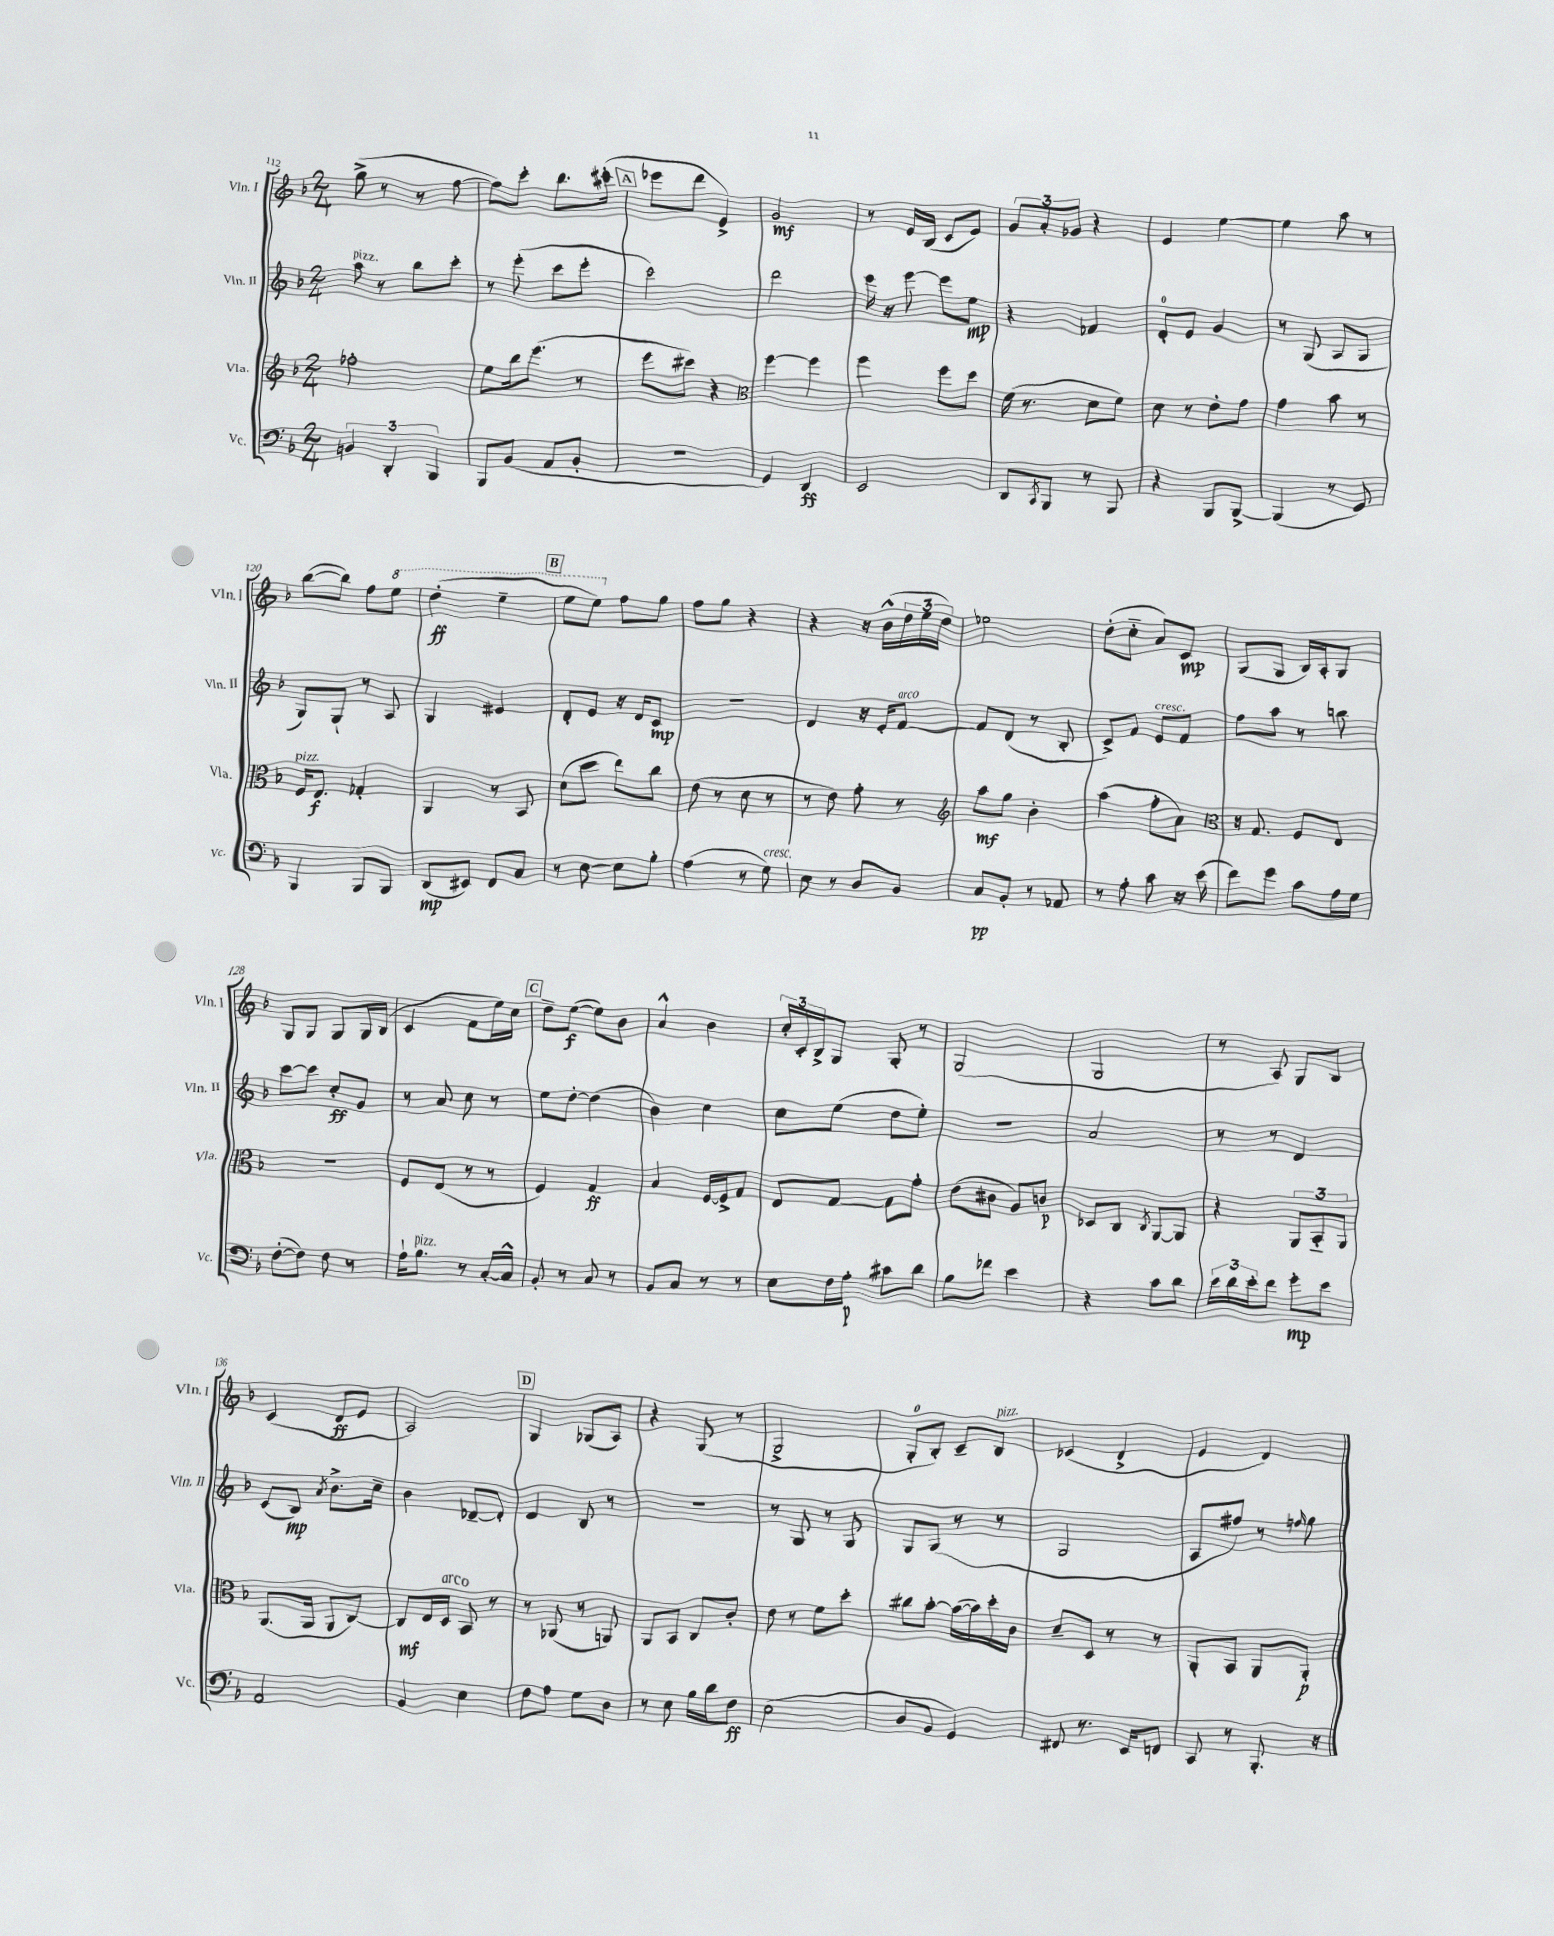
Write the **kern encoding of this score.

**kern	**kern	**kern	**kern
*staff4	*staff3	*staff2	*staff1
*clefF4	*clefG2	*clefG2	*clefG2
*k[b-]	*k[b-]	*k[b-]	*k[b-]
*M2/4	*M2/4	*M2/4	*M2/4
6BB/	2ff-'\	8aa\	(8gg^\
.	.	8r	8r
6DD'/	.	.	.
.	.	8bb-\L	8r
6BBB-/	.	.	.
.	.	8ccc'\J	[8ff\
=	=	=	=
8BBB-/L	8ee\L	8r	8ff\]L)
(8BB-/J	16bb-\k	(8eee'\	8ccc'\J
.	(8.eee\J	.	.
8AA/L	.	8ccc\L	8.bb-\L
8BB-'/J	8r	8eee'\J	.
.	.	.	(16ccc#'\Jk
=	=	=	=
2r	8eee\L	2ccc\)	8eee-\L
.	8ccc#\J)	.	8ddd\J
.	4r	.	4e^/)
=	=	=	=
*	*clefC3	*	*
4GG/)	[4ff\	2ddd\	2g/
4DD/	4ff\]	.	.
=	=	=	=
2EE/	4ff\	16eee\	8r
.	.	16r	.
.	.	[8eee\	16e/LL
.	.	.	(16B-/JJ
.	8ff\L	8eee\]L	8c/L
.	8dd\J	8ee\J	8e/J)
=	=	=	=
8DD/L	(16f\	4r	12g/L
.	8.r	.	.
.	.	.	12a'/
8qCC/	.	.	.
8BBB-/J	.	.	.
.	.	.	12g-/J
8r	8d\L	4f-/	4r
8BBB-/	8f\J)	.	.
=	=	=	=
4r	8d\	8d'/L	4e/
.	8r	8e/J	.
8BBB-/L	8e'\L	4g/	[4ee\
[8BBB-^/J	8g\J	.	.
=	=	=	=
(4BBB-/]	4g\	8r	4ee\]
.	.	(8G/	.
8r	8b-\	8A/L	8aa\
8GG/)	8r	8G/J	8r
=	=	=	=
4BBB-/	16F/LK	8G/L)	([8bb-\L
.	8.E/J	.	.
.	.	8G`/J	8bb-\]J)
8BBB-/L	4G-'/	8r	8ff\L
8BBB-/J	.	8A/	8eee\J
=	=	=	=
(8DD/L	4AA/	4G/	(4ddd'\
8EE#/J)	.	.	.
8FF/L	8r	4e#/	4eee~\
8C/J	8BB-/	.	.
=	=	=	=
8r	(8d\L	8d'/L	8eee\L
[8E\	8dd\J	8e/J	8eee\J)
8E\]L	8ee\L)	16r	8ff\L
.	.	16d/LK	.
8B-'\J	8cc\J	8c/J	8gg\J
=	=	=	=
(4A\	(8e\	2r	8ff\L
.	8r	.	8gg\J
8r	8d\	.	4r
8G\)	8r	.	.
=	=	=	=
8E\	8r	4d/	4r
8r	8e\)	.	.
8D/L	8g'\	16r	16r
.	.	16e'/LK	(16b-^^\LL
8BB-/J	8r	[8f/J	24dd\
.	.	.	24ee\
.	.	.	24dd\JJ)
=	=	=	=
*	*clefG2	*	*
8C/L	8aa\L	8f/]L	2ee-\
8BB-'/J	8gg\J	(8d/J	.
8r	4b-'\	8r	.
8AA-/	.	8B-'/	.
=	=	=	=
8r	(4aa\	8c^/L)	(8dd'\L
8A'\	.	8f/J	8cc'~\J
8c\	8ff'\L	8e/L	8a/L)
16r	8a\J)	8f/J	8c/J
(16e\	.	.	.
=	=	=	=
*	*clefC3	*	*
8f\L)	16r	8ff\L	(8G/L
.	8.G/	.	.
8g\J	.	8aa\J	8G/J
8c\L	8F/L	8r	16B-/LL)
.	.	.	16A'/J
16A\L	8E/J	8bb\	8G/J
16G\JJ	.	.	.
=	=	=	=
([8F'\L	2r	[8ccc\L	8G/L
8F\]J)	.	8ccc\]J	8G/J
8F\	.	8cc'/L	8G/L
8r	.	8g/J	16G/L
.	.	.	(16B-/JJ
=	=	=	=
16A`\LK	8F/L	8r	4c/
8.B-\J	.	.	.
.	(8E/J	8a/	.
8r	8r	8cc\	8f\L
[16C'/LL	8r	8r	16ee\L)
16C^^/]JJ	.	.	16cc\JJ
=	=	=	=
8BB-'/	4F/)	8ee\L	8dd~\L
8r	.	[8dd'\J	([8ee\J
8C/	4G/	(4dd\]	8ee\]L)
8r	.	.	8b-\J
=	=	=	=
8BB-/L	4B-/	4b-\)	4a^^/
8C/J	.	.	.
8r	[16F/LL	4cc\	4b-\
.	16F^/]J	.	.
8r	8G/J	.	.
=	=	=	=
8E\L	8E/L	8cc\L	24cc'/LL
.	.	.	24c'/
.	.	.	24B-^/J
16F\L	[8G/J	(8ee\J	8G/J
16A'\JJ	.	.	.
8c#\L	8G\]L	8dd\L	8G'/
8d\J	8g'\J	8ee'\J)	8r
=	=	=	=
8B-\L	(8e\L	2r	(2G/
8f-\J	8c#\J	.	.
4e\	8A/L)	.	.
.	8c/J	.	.
=	=	=	=
4r	8D-/L	2a/	2G/
.	8C/J	.	.
.	8qC/	.	.
8c\L	[8AA/L	.	.
8d\J	8AA/]J	.	.
=	=	=	=
24e\LL	4r	8r	8r
24d\	.	.	.
24e'\J	.	.	.
8f\J	.	8r	8A/)
8g'\L	12AA/L	4d/	8G/L
.	12BB-'~/	.	.
8e\J	.	.	8B-/J
.	12AA/J	.	.
=	=	=	=
2AA/	(8.AA/L	(8c/L	(4c/
.	.	8B-/J)	.
.	16AA/Jk	.	.
.	.	8qa/	.
.	8AA/L	8.b-^\L	8d/L
.	[8C/J)	.	8e/J
.	.	16cc~\Jk	.
=	=	=	=
4BB-/	8C/]L	4b-\	2A/)
.	16E/L	.	.
.	16D/JJ	.	.
4E\	8BB-/	[8d-~/L	.
.	8r	8d-'/]J	.
=	=	=	=
8F\L	8r	4d/	4G/
8A\J	(8AA-/	.	.
8G\L	8r	8B-/	(8G-/L
8D\J	8AA/)	8r	8A/J)
=	=	=	=
8r	8AA/L	2r	4r
8E\	8BB-/J	.	.
16B-\LL	8C/L	.	(8G/
16d\J	.	.	.
8F\J	8c'/J	.	8r
=	=	=	=
(2E\	8e\	8r	2G^/
.	8r	8G/	.
.	8f\L	8r	.
.	8dd'\J	8G/	.
=	=	=	=
8D/L	8cc#\L	8G/L	8G'/L
8BB-/J	[8b-'\J	(8G/J	8B-'/J)
4GG/)	(16b-\_LL	8r	8c~/L
.	16b-\])	.	.
.	16dd'\	8r	8B-/J
.	16c\JJ	.	.
=	=	=	=
8FF#/	8d~/L	2G/	(4c-/
8.r	8D/J	.	.
.	8r	.	4d^/
16EE/LK	.	.	.
8FF/J	8r	.	.
=	=	=	=
8CC/	8AA'/L	8A/L	4e/
8r	8BB-/J	8ff#/J)	.
8.BBB-'/	8AA/L	8r	4d/)
.	.	16qqff/	.
.	8AA'/J	8gg\	.
16r	.	.	.
==	==	==	==
*-	*-	*-	*-
